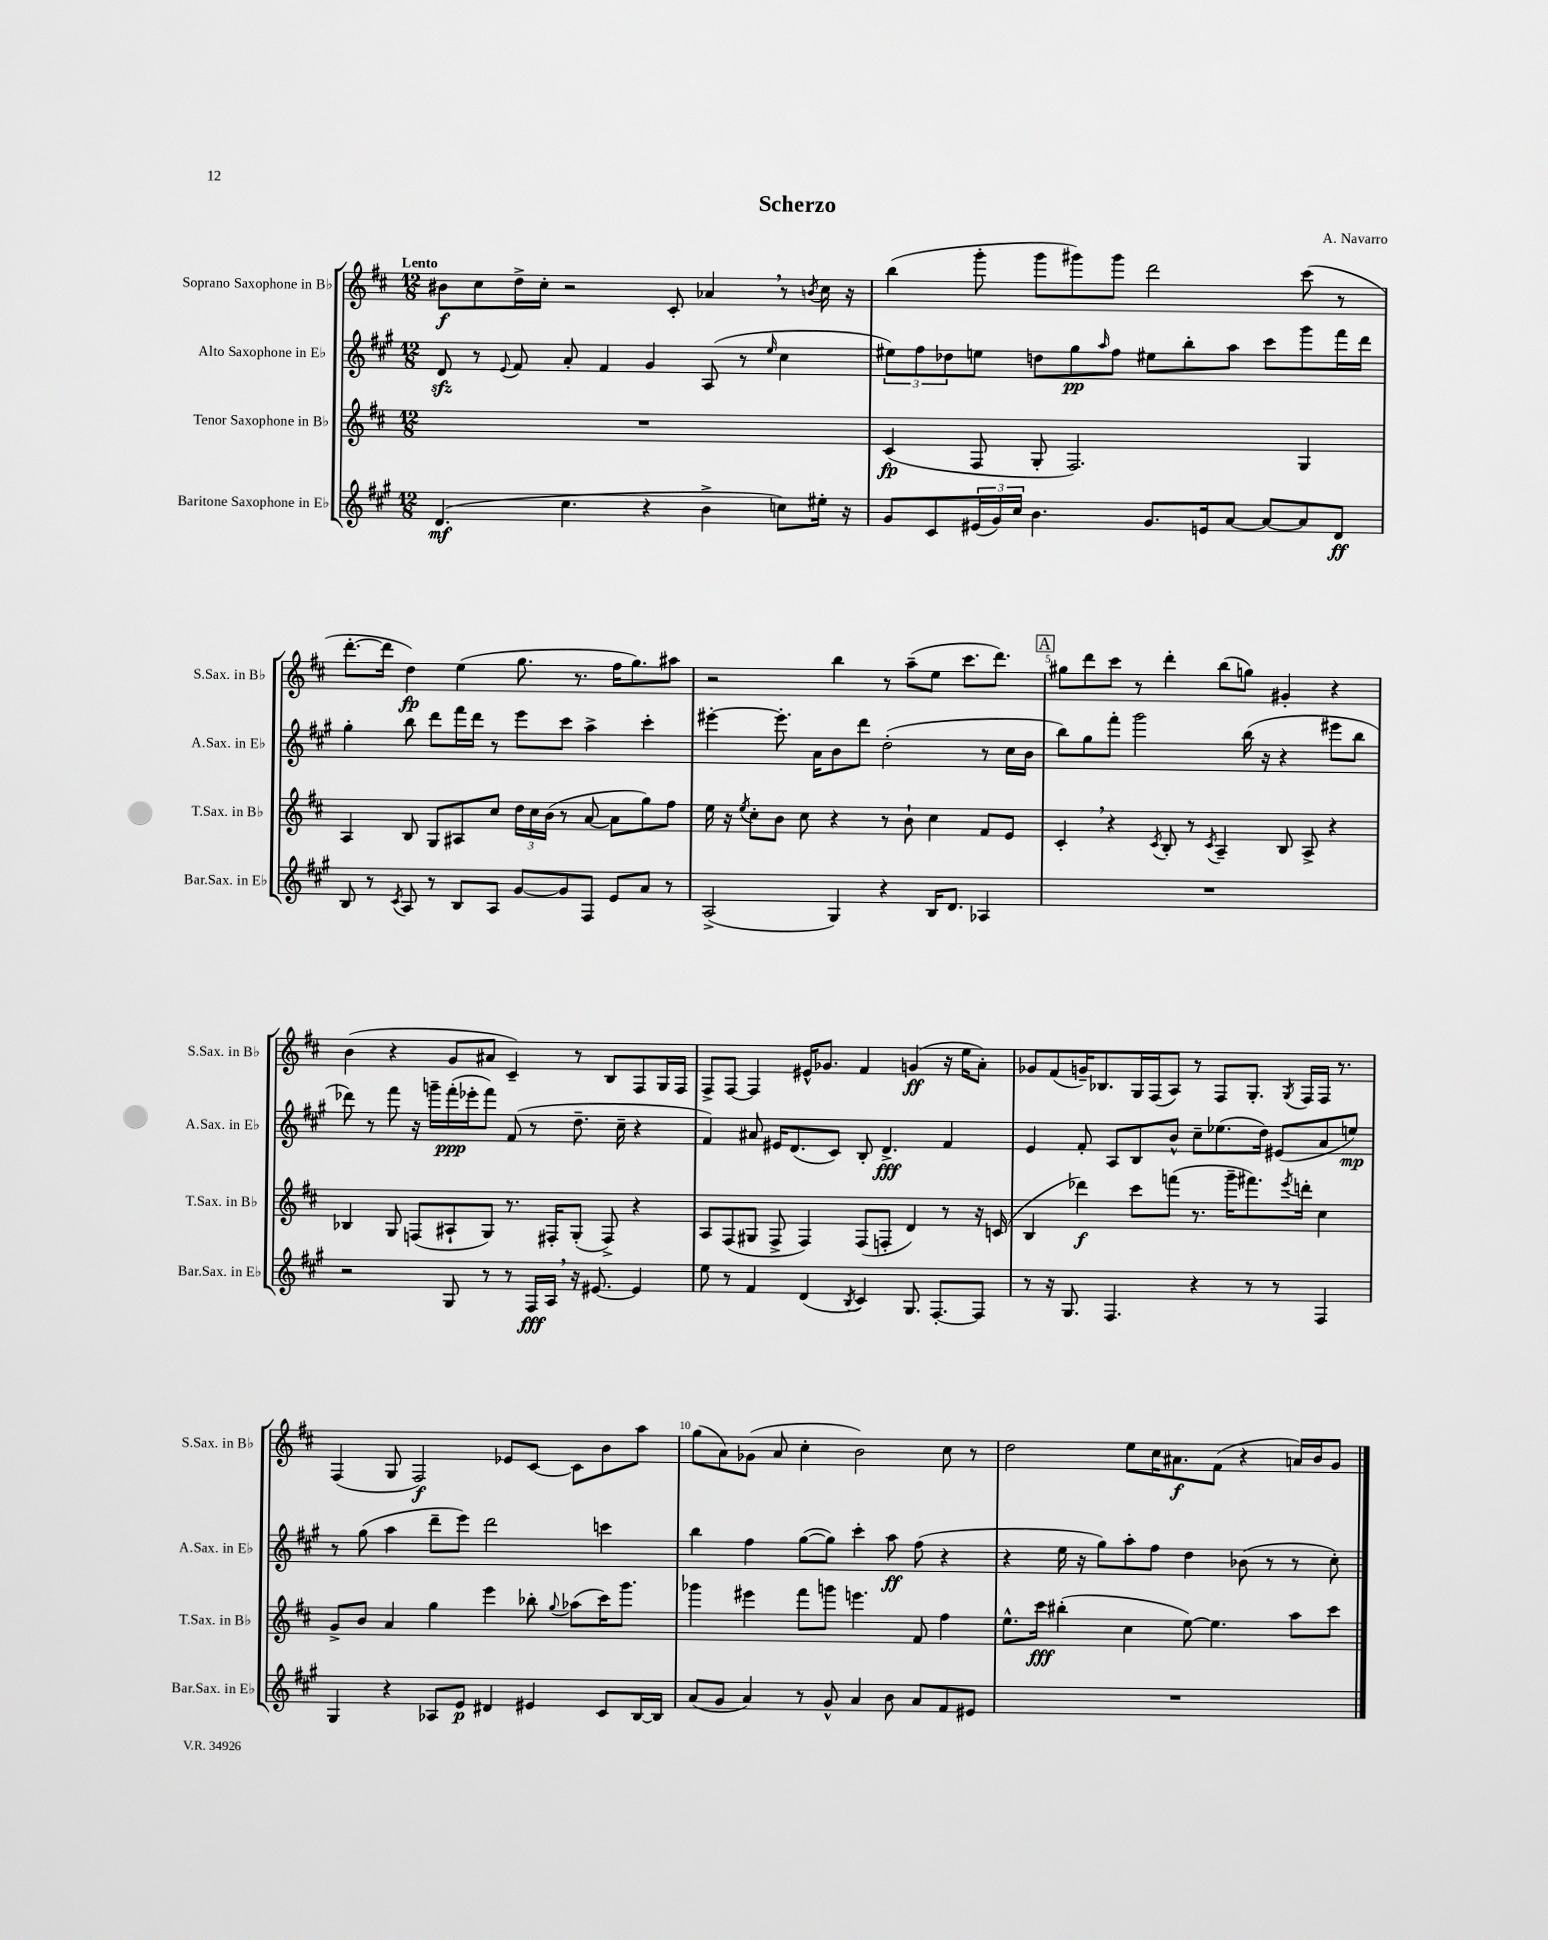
\header { title = "Scherzo" composer = "A. Navarro" }
<<
\new StaffGroup <<
\new Staff = "s0" \with { instrumentName = "Soprano Saxophone in Bb" shortInstrumentName = "S.Sax. in Bb" } {
    \clef treble \key d \major \numericTimeSignature \time 12/8 \tempo "Lento"
    bis'8\f cis''8 d''16-> cis''16-. r2 cis'8-. aes'4 \breathe r8 \acciaccatura { b'8 } cis''16 r16 |
    b''4( g'''8-. g'''8 gis'''8) gis'''8 d'''2 cis'''8( r8 |
    d'''8.~-. d'''16 d''4\fp) e''4( g''8. r8. fis''16 g''8.) ais''8 |
    r2 b''4 r8 a''8--( e''8 cis'''8. d'''8.) |
    \mark \markup { \box "A" } gis''8 d'''8 cis'''8 r8 d'''4-. b''8( g''8) gis'4-. r4 |
    b'4( r4 g'8 ais'8 cis'4--) r8 b8 fis8 g16 fis16 |
    fis8-> fis8~ fis4 eis'16-^ ges'8. fis'4 g'4\ff( r16 e''16 a'8-.) |
    ges'8 fis'8( g'16--) bes8. g16 fis16( a8) r8 fis8 g8.-. \acciaccatura { g8 } fis16 fis16 r8. |
    fis4( g8 fis2\f) ees'8 cis'8~ cis'8 b'8 a''8 |
    g''8( a'8) ges'8( a'8 cis''4-. b'2) cis''8 r8 |
    d''2 e''8 cis''16 ais'8.\f fis'8( r4 a'16) b'16 g'8 \bar "|." |
}
\new Staff = "s1" \with { instrumentName = "Alto Saxophone in Eb" shortInstrumentName = "A.Sax. in Eb" } {
    \clef treble \key a \major \numericTimeSignature \time 12/8
    d'8\sfz r8 \appoggiatura { e'8 } fis'8 a'8-. fis'4 gis'4 a8( r8 \grace { e''16 } cis''4 |
    \tuplet 3/2 { eis''8) fis''8 des''8 } e''8 d''8 gis''8\pp \grace { a''16 } fis''8 eis''8 b''8-. a''8 cis'''8 gis'''8 fis'''16 d'''16 |
    gis''4-. b''8 d'''8 fis'''16 d'''16 r8 e'''8 cis'''8 a''4-> cis'''4-. |
    eis'''4~-. eis'''8.-. a'16 b'8 d'''8 d''2-.( r8 cis''16 b'16 |
    \mark \markup { \box "A" } b''8) gis''8 fis'''8-. gis'''2 b''16( r16 r4 eis'''8 b''8 |
    des'''8) r8 fis'''8 r16 g'''16-- fis'''16-.\ppp( ees'''16-. fis'''8) fis'8( r8 d''8.-- cis''16-- r4 |
    fis'4) ais'8 eis'16 d'8.( cis'8) b8-. d'4.->\fff fis'4 |
    e'4 fis'8-. a8 b8 b'8-^ cis''8-- ees''8.( d''16) eis'8( a'8 e''8\mp) |
    r8 gis''8( a''4 d'''8-- e'''8) d'''2 c'''4 |
    b''4 fis''4 gis''8~( gis''8) cis'''4-. a''8\ff fis''8( r4 |
    r4 e''16 r16 gis''8) a''8-. fis''8 d''4 bes'8( r8 r8 cis''8-.) \bar "|." |
}
\new Staff = "s2" \with { instrumentName = "Tenor Saxophone in Bb" shortInstrumentName = "T.Sax. in Bb" } {
    \clef treble \key d \major \numericTimeSignature \time 12/8
    R1. |
    cis'4\fp( fis8 g8-. fis2.) g4 |
    a4 b8 g8 ais8 cis''8 \tuplet 3/2 { d''16 cis''16 b'16( } r8 a'8~ a'8 g''8) fis''8 |
    e''16 r16 \acciaccatura { e''8 } cis''8-. b'8 cis''8 r4 r8 b'8-! cis''4 fis'8 e'8 |
    \mark \markup { \box "A" } cis'4-. \breathe r4 \acciaccatura { cis'8 } b8-. r8 \acciaccatura { cis'8 } a4-- b8 a8-> r4 |
    bes4 g8 f8( ais8-! g8) r8. fis16-. g8-.( fis8->) r4 |
    a8 fis8( gis8 fis8-> fis4) fis8( f8-. d'4) r8 r16 c'16( |
    b4 des'''4\f) cis'''8 f'''8( r8. g'''16-- fis'''8.) \acciaccatura { e'''8 } d'''16-. cis''4 |
    g'8-> b'8 a'4 g''4 e'''4 bes''8-. \appoggiatura { g''8 } aes''8( cis'''16) g'''8. |
    ges'''4 eis'''4 fis'''8 g'''8 e'''4. fis'8 fis''4 |
    e''8.-^ cis'''16\fff bis''4-.( cis''4 e''8~) e''4. a''8 cis'''8 \bar "|." |
}
\new Staff = "s3" \with { instrumentName = "Baritone Saxophone in Eb" shortInstrumentName = "Bar.Sax. in Eb" } {
    \clef treble \key a \major \numericTimeSignature \time 12/8
    d'4.\mf( cis''4. r4 b'4-> c''8) eis''16-. r16 |
    gis'8 cis'8 \tuplet 3/2 { eis'16( gis'16) cis''16 } b'4. gis'8. e'16 a'8~ a'8~ a'8 d'8\ff |
    b8 r8 \acciaccatura { cis'8 } a8 r8 b8 a8 gis'8~ gis'8 fis8 e'8 a'8 r8 |
    a2->( gis4) r4 b16 d'8. aes4 |
    \mark \markup { \box "A" } R1. |
    r2 gis8 r8 r8 fis16\fff a16 \breathe r16 eis'8.~ eis'4 |
    e''8 r8 fis'4 d'4( \acciaccatura { b8 } cis'4) gis8. fis8.~-. fis8 |
    r8 r16 gis8. fis4. r4 r8 r8 fis4 |
    gis4 r4 aes8 e'8\p dis'4 eis'4 cis'8 b16~ b16 |
    a'8( gis'8 a'4) r8 gis'8-^ a'4 b'8 a'8 fis'8 eis'8 |
    R1. \bar "|." |
}
>>
>>
\layout { \context { \Score \override BarNumber.break-visibility = ##(#f #t #t) barNumberVisibility = #(every-nth-bar-number-visible 5) } }
